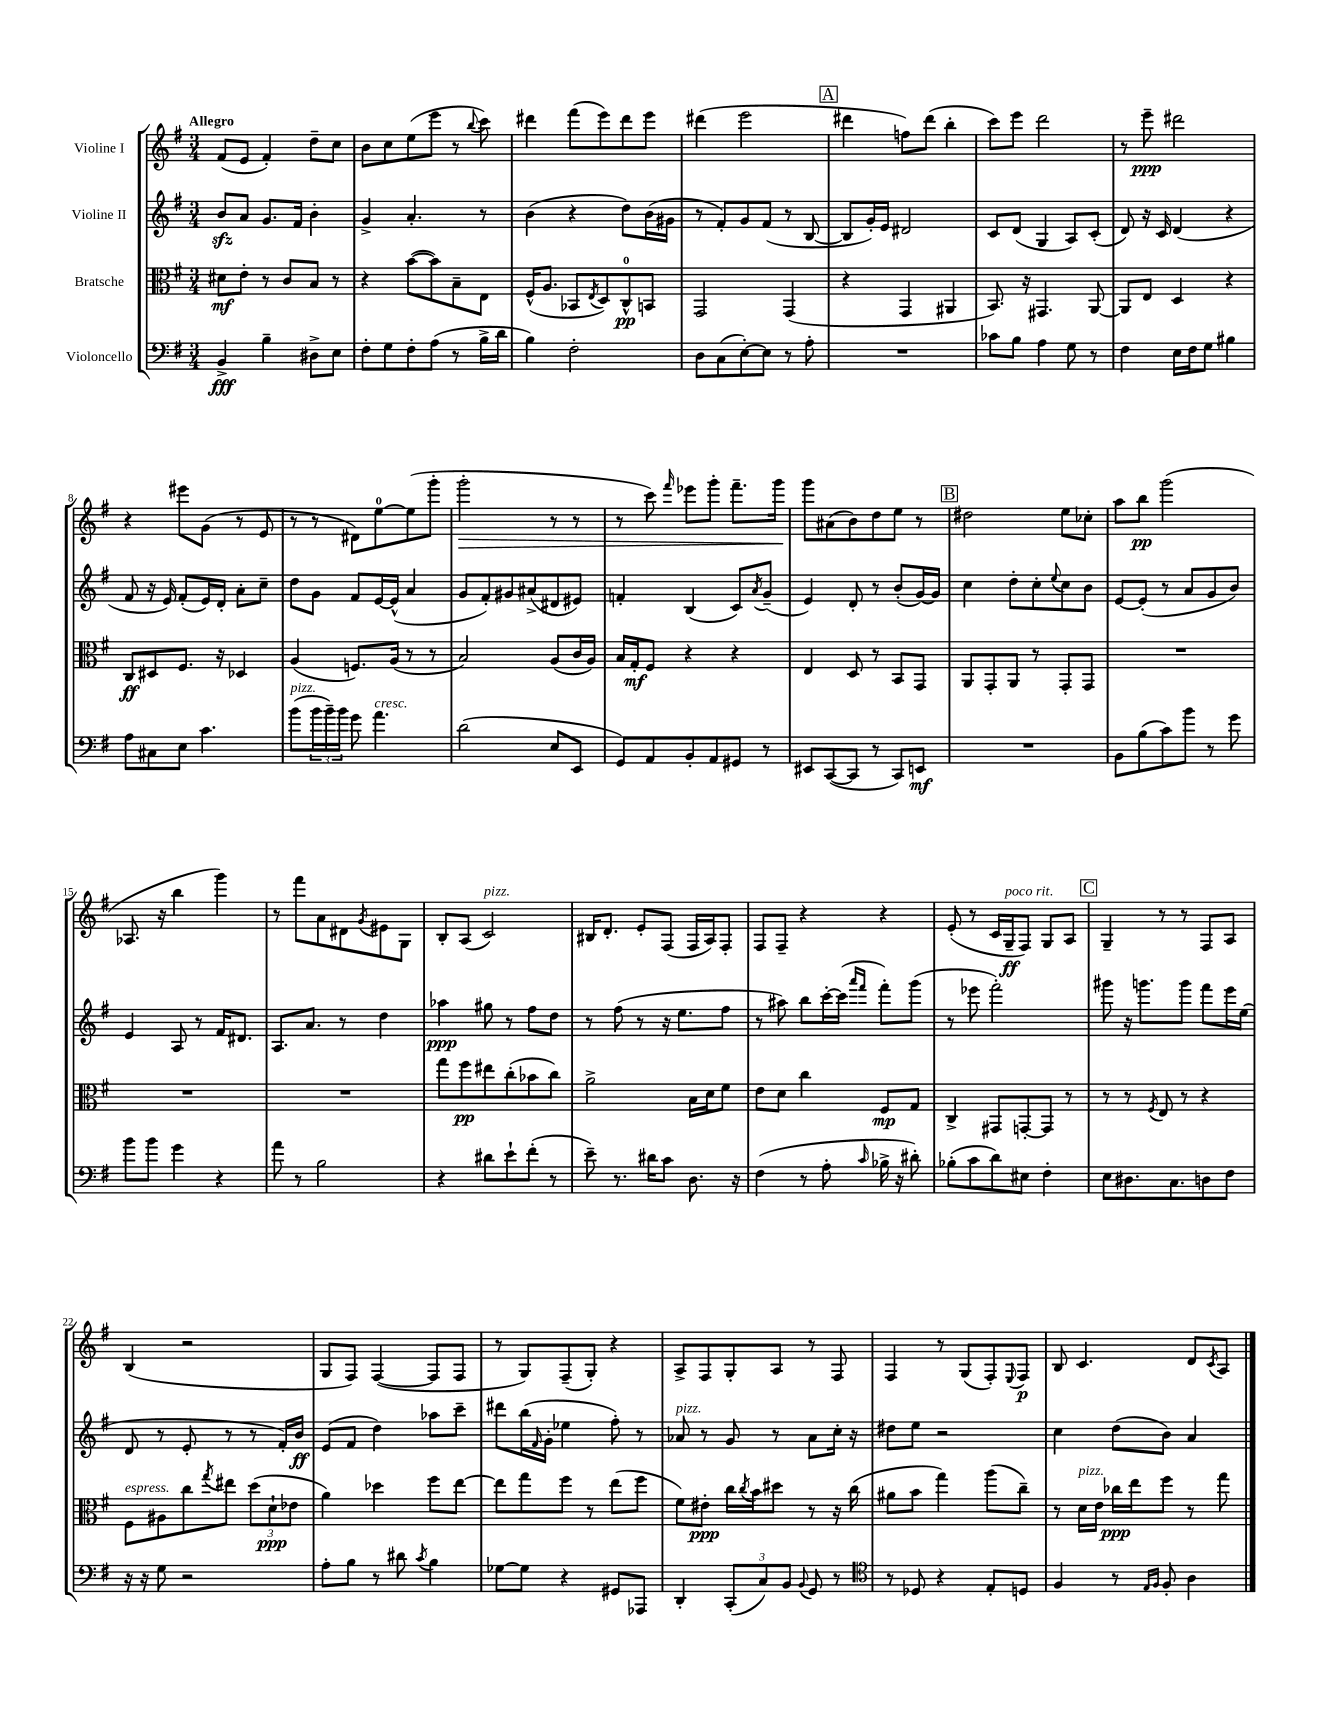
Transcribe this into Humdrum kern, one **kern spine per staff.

**kern	**dynam	**kern	**dynam	**kern	**dynam	**kern	**dynam
*part4	*part4	*part3	*part3	*part2	*part2	*part1	*part1
*staff4	*staff4	*staff3	*staff3	*staff2	*staff2	*staff1	*staff1
*I"Violoncello	*	*I"Bratsche	*	*I"Violine II	*	*I"Violine I	*
*clefF4	*	*clefC3	*	*clefG2	*	*clefG2	*
*k[f#]	*	*k[f#]	*	*k[f#]	*	*k[f#]	*
*M3/4	*	*M3/4	*	*M3/4	*	*M3/4	*
=1	=1	=1	=1	=1	=1	=1	=1
!	!	!	!	!	!	!LO:TX:a:B:t=Allegro	!
4BB^/	fff	8d#X\L	mf	8bzz/L	.	(8f#/L	.
.	.	8e'\J	.	8a/J	.	8e/J	.
4B~\	.	8r	.	8.g/L	.	4f#'/)	.
.	.	8c/L	.	.	.	.	.
.	.	.	.	16f#/Jk	.	.	.
8D#X^\L	.	8B/J	.	4b'\	.	8dd~\L	.
8E\J	.	8r	.	.	.	8cc\J	.
=2	=2	=2	=2	=2	=2	=2	=2
8F#'\L	.	4r	.	4g^/	.	8b\L	.
8G\	.	.	.	.	.	8cc\	.
8F#'\	.	([8b\L	.	4.a'/	.	(8ee\	.
(8A\J	.	8b\])	.	.	.	8eee\J	.
8r	.	8B~\	.	.	.	8r	.
.	.	.	.	.	.	8qqbb/	.
16B^\LL	.	8E\J	.	8r	.	8ccc\)	.
16d\JJ	.	.	.	.	.	.	.
=3	=3	=3	=3	=3	=3	=3	=3
4B\)	.	(16F#^^/KL	.	(4b\	.	4ddd#X\	.
.	.	8.A/J	.	.	.	.	.
2F#'\	.	8BB-X/L	.	4r	.	(8fff#\L	.
.	.	8qE/	.	.	.	.	.
.	.	8D/)	.	.	.	8eee\)	.
.	.	8C^^/	pp	8dd\L)	.	8ddd#\	.
.	.	8BBn/J	.	(16b\L	.	8eee\J	.
.	.	.	.	16g#X\JJ	.	.	.
=4	=4	=4	=4	=4	=4	=4	=4
8D\L	.	2GG/	.	8r	.	(4ddd#X\	.
(8C\	.	.	.	8f#'/L)	.	.	.
[8E'\)	.	.	.	8g/	.	2eee\	.
8E\J]	.	.	.	(8f#/J	.	.	.
8r	.	(4GG/	.	8r	.	.	.
8A'\	.	.	.	[8B/	.	.	.
!!LO:REH:place=s1:t=A
=5	=5	=5	=5	=5	=5	=5	=5
2.r	.	4r	.	8B/L]	.	4ddd#X\	.
.	.	.	.	16g'/L)	.	.	.
.	.	.	.	16e/JJ	.	.	.
.	.	4GG/	.	2d#X/	.	8ffn\L)	.
.	.	.	.	.	.	(8ddd#\J	.
.	.	4AA#X/	.	.	.	4bb'\	.
=6	=6	=6	=6	=6	=6	=6	=6
8c-X\L	.	8.BB/)	.	8c/L	.	8ccc\L)	.
8B\J	.	.	.	(8d/J	.	8eee\J	.
.	.	16r	.	.	.	.	.
4A\	.	4.GG#X/	.	4G/	.	2ddd\	.
8G\	.	.	.	8A/L)	.	.	.
8r	.	[8AA/	.	(8c'/J	.	.	.
=7	=7	=7	=7	=7	=7	=7	=7
4F#\	.	8AA/L]	.	8d/)	.	8r	.
.	.	8E/J	.	16r	.	8eee~\	ppp
.	.	.	.	16c/	.	.	.
16E\LL	.	4D/	.	(4d/	.	2ddd#X\	.
16F#\J	.	.	.	.	.	.	.
8G\J	.	.	.	.	.	.	.
4B#X\	.	4r	.	4r	.	.	.
!!LO:LB:g=z
=8	=8	=8	=8	=8	=8	=8	=8
8A\L	.	8C/L	ff	8f#/	.	4r	.
8C#X\	.	8D#X/	.	16r	.	.	.
.	.	.	.	16e/)	.	.	.
8E\J	.	8.F#/J	.	(8f#'/L	.	8eee#X\L	.
4.c\	.	.	.	16e/L)	.	(8g\J	.
.	.	16r	.	16d'/JJ	.	.	.
.	.	4D-X/	.	8a'\L	.	8r	.
.	.	.	.	8cc~\J	.	8e/	.
=9	=9	=9	=9	=9	=9	=9	=9
!LO:TX:a:i:t=pizz.	!	!	!	!	!	!	!
(8b\L	.	(4A/	.	8dd\L	.	8r	.
24b\L	.	.	.	8g\J	.	8r	.
24b~\)	.	.	.	.	.	.	.
24b\JJ	.	.	.	.	.	.	.
8g\	.	8.Fn/L)	.	8f#/L	.	8d#X\L)	.
!LO:TX:a:i:t=cresc.	!	!	!	!	!	!	!
4.a\	.	.	.	[16e/L	.	[8ee\	.
.	.	(16A/Jk	.	(16e^^/JJ]	.	.	.
.	.	8r	.	4a/	.	(8ee\]	.
.	.	8r	.	.	.	8ggg'\J	.
=10	=10	=10	=10	=10	=10	=10	=10
!	!	!	!	!	!	!	!LO:HP:b
(2d\	.	2B/)	.	8g/L	.	2ggg'\	>
.	.	.	.	8f#'/)	.	.	.
.	.	.	.	8g#X/	.	.	.
.	.	.	.	(8a#X^/	.	.	.
8E/L	.	(8A/L	.	8d#X/	.	8r	.
8EE/J	.	16c/L	.	8e#X/J)	.	8r	.
.	.	16A/JJ)	.	.	.	.	.
=11	=11	=11	=11	=11	=11	=11	=11
8GG/L)	.	16B/LL	.	4fn'/	.	8r	.
.	.	16G'/J	mf	.	.	.	.
8AA/	.	8F#/J	.	.	.	8ccc\)	.
.	.	.	.	.	.	16qqfff#/	.
8BB'/	.	4r	.	(4B/	.	8eee-X\L	.
8AA/	.	.	.	.	.	8ggg'\J	.
8GG#X/J	.	4r	.	8c/L)	.	8.fff#~\L	.
.	.	.	.	8qa/	.	.	.
8r	.	.	.	(8g~/J	.	.	.
.	.	.	.	.	.	16ggg\Jk	.
.	.	.	.	.	.	.	]
=12	=12	=12	=12	=12	=12	=12	=12
8EE#X/L	.	4E/	.	4e/)	.	8ggg\L	.
([8CC/	.	.	.	.	.	(8a#X\	.
8CC/J]	.	8D/	.	8d'/	.	8b\)	.
8r	.	8r	.	8r	.	8dd\	.
8CC/L)	.	8BB/L	.	(8b'/L	.	8ee\J	.
8EEn/J	mf	8GG/J	.	[16g/L)	.	8r	.
.	.	.	.	16g/JJ]	.	.	.
!!LO:REH:place=s1:t=B
=13	=13	=13	=13	=13	=13	=13	=13
2.r	.	8AA/L	.	4cc\	.	2dd#X\	.
.	.	8GG'/	.	.	.	.	.
.	.	8AA/J	.	8dd'\L	.	.	.
.	.	8r	.	8cc'\	.	.	.
.	.	.	.	8qqee/	.	.	.
.	.	8GG'/L	.	8cc\	.	8ee\L	.
.	.	8GG/J	.	8b\J	.	8cc-X'\J	.
=14	=14	=14	=14	=14	=14	=14	=14
8BB\L	.	2.r	.	[8e/L	.	8aa\L	.
(8B\	.	.	.	(8e'/J]	.	8bb\J	pp
8c\)	.	.	.	8r	.	(2ggg\	.
8b\J	.	.	.	8a/L	.	.	.
8r	.	.	.	8g/	.	.	.
8g\	.	.	.	8b/J)	.	.	.
!!LO:LB:g=z
=15	=15	=15	=15	=15	=15	=15	=15
8b\L	.	2.r	.	4e/	.	8.A-X/	.
8b\J	.	.	.	.	.	.	.
.	.	.	.	.	.	16r	.
4g\	.	.	.	8A/	.	4bb\	.
.	.	.	.	8r	.	.	.
4r	.	.	.	16f#/KL	.	4ggg\)	.
.	.	.	.	8.d#X/J	.	.	.
=16	=16	=16	=16	=16	=16	=16	=16
8a\	.	2.r	.	8.A/L	.	8r	.
8r	.	.	.	.	.	8fff#\L	.
.	.	.	.	8.a/J	.	.	.
2B\	.	.	.	.	.	8a\	.
.	.	.	.	8r	.	8d#X\	.
.	.	.	.	.	.	8qg/	.
.	.	.	.	4dd\	.	8e#X\	.
.	.	.	.	.	.	8G\J	.
=17	=17	=17	=17	=17	=17	=17	=17
4r	.	8gg\L	.	4aa-X\	ppp	8B'/L	.
.	.	8ff#\	pp	.	.	(8A/J	.
!	!	!	!	!	!	!LO:TX:a:i:t=pizz.	!
8d#X\L	.	8ee#X\	.	8gg#X\	.	2c/)	.
8e`\	.	(8cc'\	.	8r	.	.	.
(8f#'\J	.	8b-X\	.	8ff#\L	.	.	.
8r	.	8cc\J)	.	8dd\J	.	.	.
=18	=18	=18	=18	=18	=18	=18	=18
8e~\)	.	2a^\	.	8r	.	16B#X/KL	.
.	.	.	.	.	.	8.d'/J	.
8.r	.	.	.	(8ff#\	.	.	.
.	.	.	.	8r	.	8e'/L	.
16d#X\KL	.	.	.	.	.	.	.
8c\J	.	.	.	16r	.	(8F#/J	.
.	.	.	.	8.ee\L	.	.	.
8.D\	.	16B\LL	.	.	.	16F#/LL	.
.	.	16d\J	.	.	.	16A/J)	.
.	.	8f#\J	.	8ff#\J	.	8F#'/J	.
16r	.	.	.	.	.	.	.
=19	=19	=19	=19	=19	=19	=19	=19
(4F#\	.	8e\L	.	8r	.	8F#/L	.
.	.	8d\J	.	8aa#X\)	.	8F#~/J	.
8r	.	4cc\	.	8bb\L	.	4r	.
8A'\	.	.	.	[16ccc'\L	.	.	.
.	.	.	.	(16ccc\JJ]	.	.	.
.	.	.	.	16qqaaa/LL	.	.	.
16qqc/	.	.	.	16qqfff#/JJ	.	.	.
16B-X^\	.	8F#/L	mp	8fff#'\L)	.	4r	.
16r	.	.	.	.	.	.	.
8d#X'\)	.	8G/J	.	(8ggg\J	.	.	.
=20	=20	=20	=20	=20	=20	=20	=20
(8B-X'\L	.	4C^/	.	8r	.	(8e'/	.
8c\	.	.	.	8eee-X\	.	8r	.
8d\)	.	8GG#X/L	.	2fff#'\)	.	16c/LL	.
!	!	!	!	!	!	!LO:TX:a:i:t=poco rit.	!
.	.	.	.	.	.	16G~/J	ff
8E#X\J	.	[8GGn'/	.	.	.	8F#/J)	.
4F#'\	.	8GG/J]	.	.	.	8G/L	.
.	.	8r	.	.	.	8A/J	.
!!LO:REH:place=s1:t=C
=21	=21	=21	=21	=21	=21	=21	=21
8E\L	.	8r	.	8ggg#X\	.	4G~/	.
8.D#X\	.	8r	.	16r	.	.	.
.	.	.	.	8.gggn\L	.	.	.
.	.	8qF#/	.	.	.	.	.
.	.	8E/	.	.	.	8r	.
8.C\	.	.	.	.	.	.	.
.	.	8r	.	8ggg\J	.	8r	.
8Dn\	.	4r	.	8fff#\L	.	8F#/L	.
8F#\J	.	.	.	16eee\L	.	8A/J	.
.	.	.	.	(16ee\JJ	.	.	.
!!LO:LB:g=z
=22	=22	=22	=22	=22	=22	=22	=22
!	!	!LO:TX:a:i:t=espress.	!	!	!	!	!
16r	.	8F#\L	.	8d/	.	(4B/	.
16r	.	.	.	.	.	.	.
8G\	.	8A#X\	.	8r	.	.	.
2r	.	8cc\	.	8e'/	.	2r	.
.	.	8qgg/	.	.	.	.	.
.	.	8ee#X\J	.	8r	.	.	.
.	.	(12dd\L	.	8r	.	.	.
.	.	12d`\	ppp	.	.	.	.
.	.	.	.	16f#'/LL)	.	.	.
.	.	12e-X\J	.	.	.	.	.
.	.	.	.	16b/JJ	ff	.	.
=23	=23	=23	=23	=23	=23	=23	=23
8A'\L	.	4a\)	.	(8e/L	.	8G/L	.
8B\J	.	.	.	8f#/J	.	8F#/J)	.
8r	.	4dd-X\	.	4dd\)	.	([4F#/	.
8d#X\	.	.	.	.	.	.	.
8qc/	.	.	.	.	.	.	.
4B\	.	8ff#\L	.	8aa-X\L	.	8F#/L]	.
.	.	[8ee\J	.	8ccc~\J	.	8F#/J	.
=24	=24	=24	=24	=24	=24	=24	=24
[8G-X\L	.	8ee\L]	.	8ddd#X\L	.	8r	.
8G-\J]	.	8gg\	.	(16bb\L	.	8G/L)	.
.	.	.	.	16qqf#/	.	.	.
.	.	.	.	16g'\JJ	.	.	.
4r	.	8ff#\J	.	4ee-X\	.	(8F#~/	.
.	.	8r	.	.	.	8G'/J)	.
8GG#X/L	.	(8ee\L	.	8ff#'\)	.	4r	.
8AAA-X/J	.	8ff#\J	.	8r	.	.	.
=25	=25	=25	=25	=25	=25	=25	=25
!	!	!	!	!LO:TX:a:i:t=pizz.	!	!	!
4DD'/	.	8f#\L)	.	8a-X/	.	8A^/L	.
.	.	8e#X'\J	ppp	8r	.	8F#/	.
(12CC'/L	.	16cc\LL	.	8g/	.	8G'/	.
.	.	8qcc/	.	.	.	.	.
.	.	16b\J	.	.	.	.	.
12C/)	.	.	.	.	.	.	.
.	.	8dd#X\J	.	8r	.	8A/J	.
12BB/J	.	.	.	.	.	.	.
8qqBB/	.	.	.	.	.	.	.
8GG/	.	8r	.	8a-\L	.	8r	.
8r	.	16r	.	16cc'\Jk	.	8F#/	.
.	.	(16cc\	.	16r	.	.	.
=26	=26	=26	=26	=26	=26	=26	=26
*clefC4	*	*	*	*	*	*	*
8r	.	8a#X\L	.	8dd#X\L	.	4F#/	.
8D-X/	.	8b\J	.	8ee\J	.	.	.
4r	.	4gg\)	.	2r	.	8r	.
.	.	.	.	.	.	(8G/L	.
8E'/L	.	(8aa\L	.	.	.	8F#'/)	.
.	.	.	.	.	.	8qqE/	.
8Dn/J	.	8cc~\J)	.	.	.	8F#/J	p
=27	=27	=27	=27	=27	=27	=27	=27
4F#/	.	8r	.	4cc\	.	8B/	.
!	!	!LO:TX:a:i:t=pizz.	!	!	!	!	!
.	.	16d\LL	.	.	.	4.c/	.
.	.	16e\JJ	.	.	.	.	.
8r	.	16cc-X\LL	ppp	(8dd\L	.	.	.
.	.	16ee\J	.	.	.	.	.
16qqE/LL	.	.	.	.	.	.	.
16qqF#/JJ	.	.	.	.	.	.	.
8F#'/	.	8ff#\J	.	8b\J)	.	.	.
4A\	.	8r	.	4a/	.	8d/L	.
.	.	.	.	.	.	8qc/	.
.	.	8gg\	.	.	.	8A/J	.
==	==	==	==	==	==	==	==
*-	*-	*-	*-	*-	*-	*-	*-
